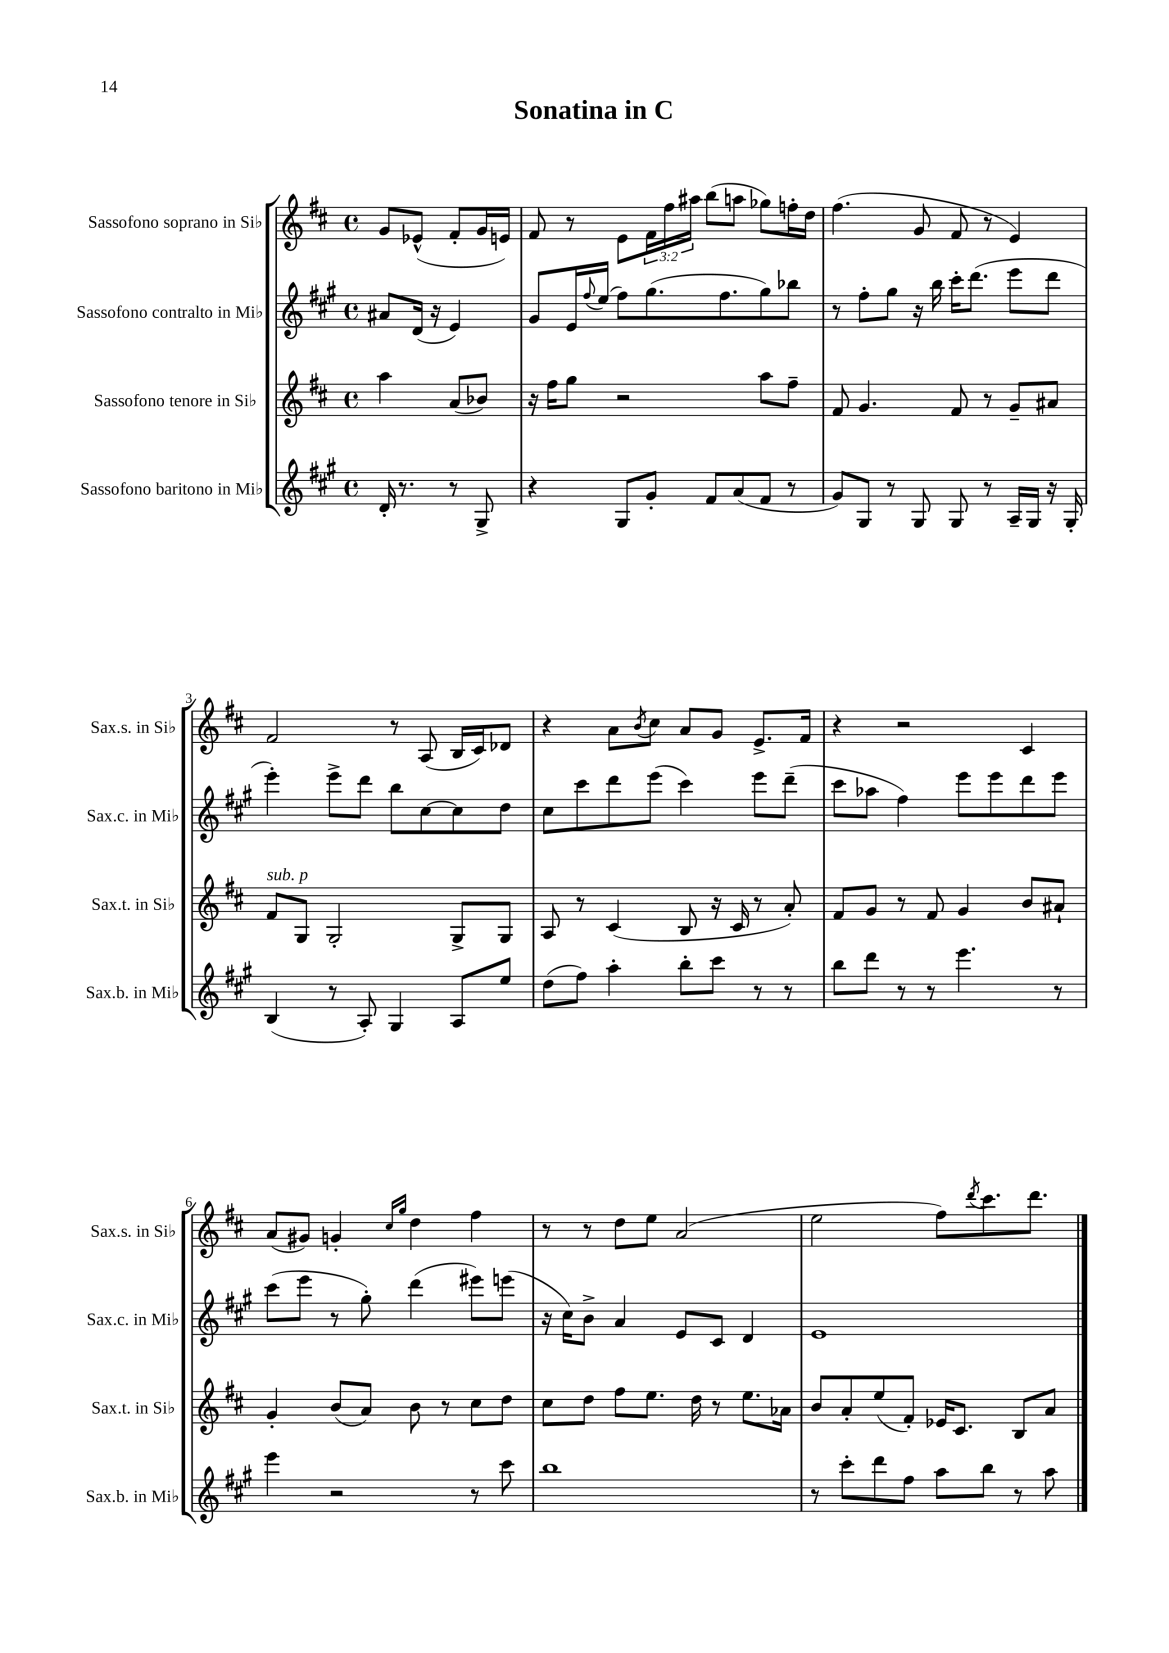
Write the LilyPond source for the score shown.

\header { title = "Sonatina in C" }
<<
\new StaffGroup <<
\new Staff = "s0" \with { instrumentName = "Sassofono soprano in Sib" shortInstrumentName = "Sax.s. in Sib" } {
    \clef treble \key d \major \defaultTimeSignature \time 4/4 \override Staff.TupletNumber.text = #tuplet-number::calc-fraction-text \partial 2
    g'8 ees'8-^( fis'8-. g'16 e'16) |
    fis'8 r8 e'8 \tuplet 3/2 { fis'16 fis''16 ais''16 } b''8( a''8 ges''8) f''16-. d''16 |
    fis''4.( g'8 fis'8 r8 e'4) |
    fis'2 r8 a8( b16 cis'16) des'8 |
    r4 a'8 \acciaccatura { b'8 } cis''8 a'8 g'8 e'8.-> fis'16 |
    r4 r2 cis'4 |
    a'8( gis'8) g'4-. \grace { cis''16 g''16 } d''4 fis''4 |
    r8 r8 d''8 e''8 a'2( |
    e''2 fis''8) \acciaccatura { d'''8 } cis'''8. d'''8. \bar "|." |
}
\new Staff = "s1" \with { instrumentName = "Sassofono contralto in Mib" shortInstrumentName = "Sax.c. in Mib" } {
    \clef treble \key a \major \defaultTimeSignature \time 4/4 \partial 2
    ais'8 d'16( r16 e'4) |
    gis'8 e'16 \appoggiatura { fis''8 } e''16( fis''8) gis''8.( fis''8. gis''8) bes''8 |
    r8 fis''8-. gis''8 r16 b''16 cis'''16-. d'''8.( e'''8 d'''8 |
    e'''4-.) e'''8-> d'''8 b''8 cis''8~ cis''8 d''8 |
    cis''8 cis'''8 d'''8 e'''8( cis'''4) e'''8 d'''8--( |
    cis'''8 aes''8 fis''4) e'''8 e'''8 d'''8 e'''8 |
    cis'''8( e'''8 r8 gis''8-.) d'''4( eis'''8) e'''8( |
    r16 cis''16) b'8-> a'4 e'8 cis'8 d'4 |
    e'1 \bar "|." |
}
\new Staff = "s2" \with { instrumentName = "Sassofono tenore in Sib" shortInstrumentName = "Sax.t. in Sib" } {
    \clef treble \key d \major \defaultTimeSignature \time 4/4 \partial 2
    a''4 a'8( bes'8) |
    r16 fis''16 g''8 r2 a''8 fis''8-- |
    fis'8 g'4. fis'8 r8 g'8-- ais'8 |
    fis'8^\markup { \italic "sub. p" } g8 g2-. g8-> g8 |
    a8 r8 cis'4( b8 r16 cis'16 r8 a'8-.) |
    fis'8 g'8 r8 fis'8 g'4 b'8 ais'8-! |
    g'4-. b'8( a'8) b'8 r8 cis''8 d''8 |
    cis''8 d''8 fis''8 e''8. d''16 r8 e''8. aes'16 |
    b'8 a'8-. e''8( fis'8-.) ees'16 cis'8. b8 a'8 \bar "|." |
}
\new Staff = "s3" \with { instrumentName = "Sassofono baritono in Mib" shortInstrumentName = "Sax.b. in Mib" } {
    \clef treble \key a \major \defaultTimeSignature \time 4/4 \partial 2
    d'16-. r8. r8 gis8-> |
    r4 gis8 gis'8-. fis'8 a'8( fis'8 r8 |
    gis'8) gis8 r8 gis8 gis8 r8 a16-- gis16 r16 gis16-. |
    b4( r8 a8-.) gis4 a8 e''8 |
    d''8( fis''8) a''4-. b''8-. cis'''8 r8 r8 |
    b''8 d'''8 r8 r8 e'''4. r8 |
    e'''4 r2 r8 cis'''8 |
    b''1 |
    r8 cis'''8-. d'''8 fis''8 a''8 b''8 r8 a''8 \bar "|." |
}
>>
>>
